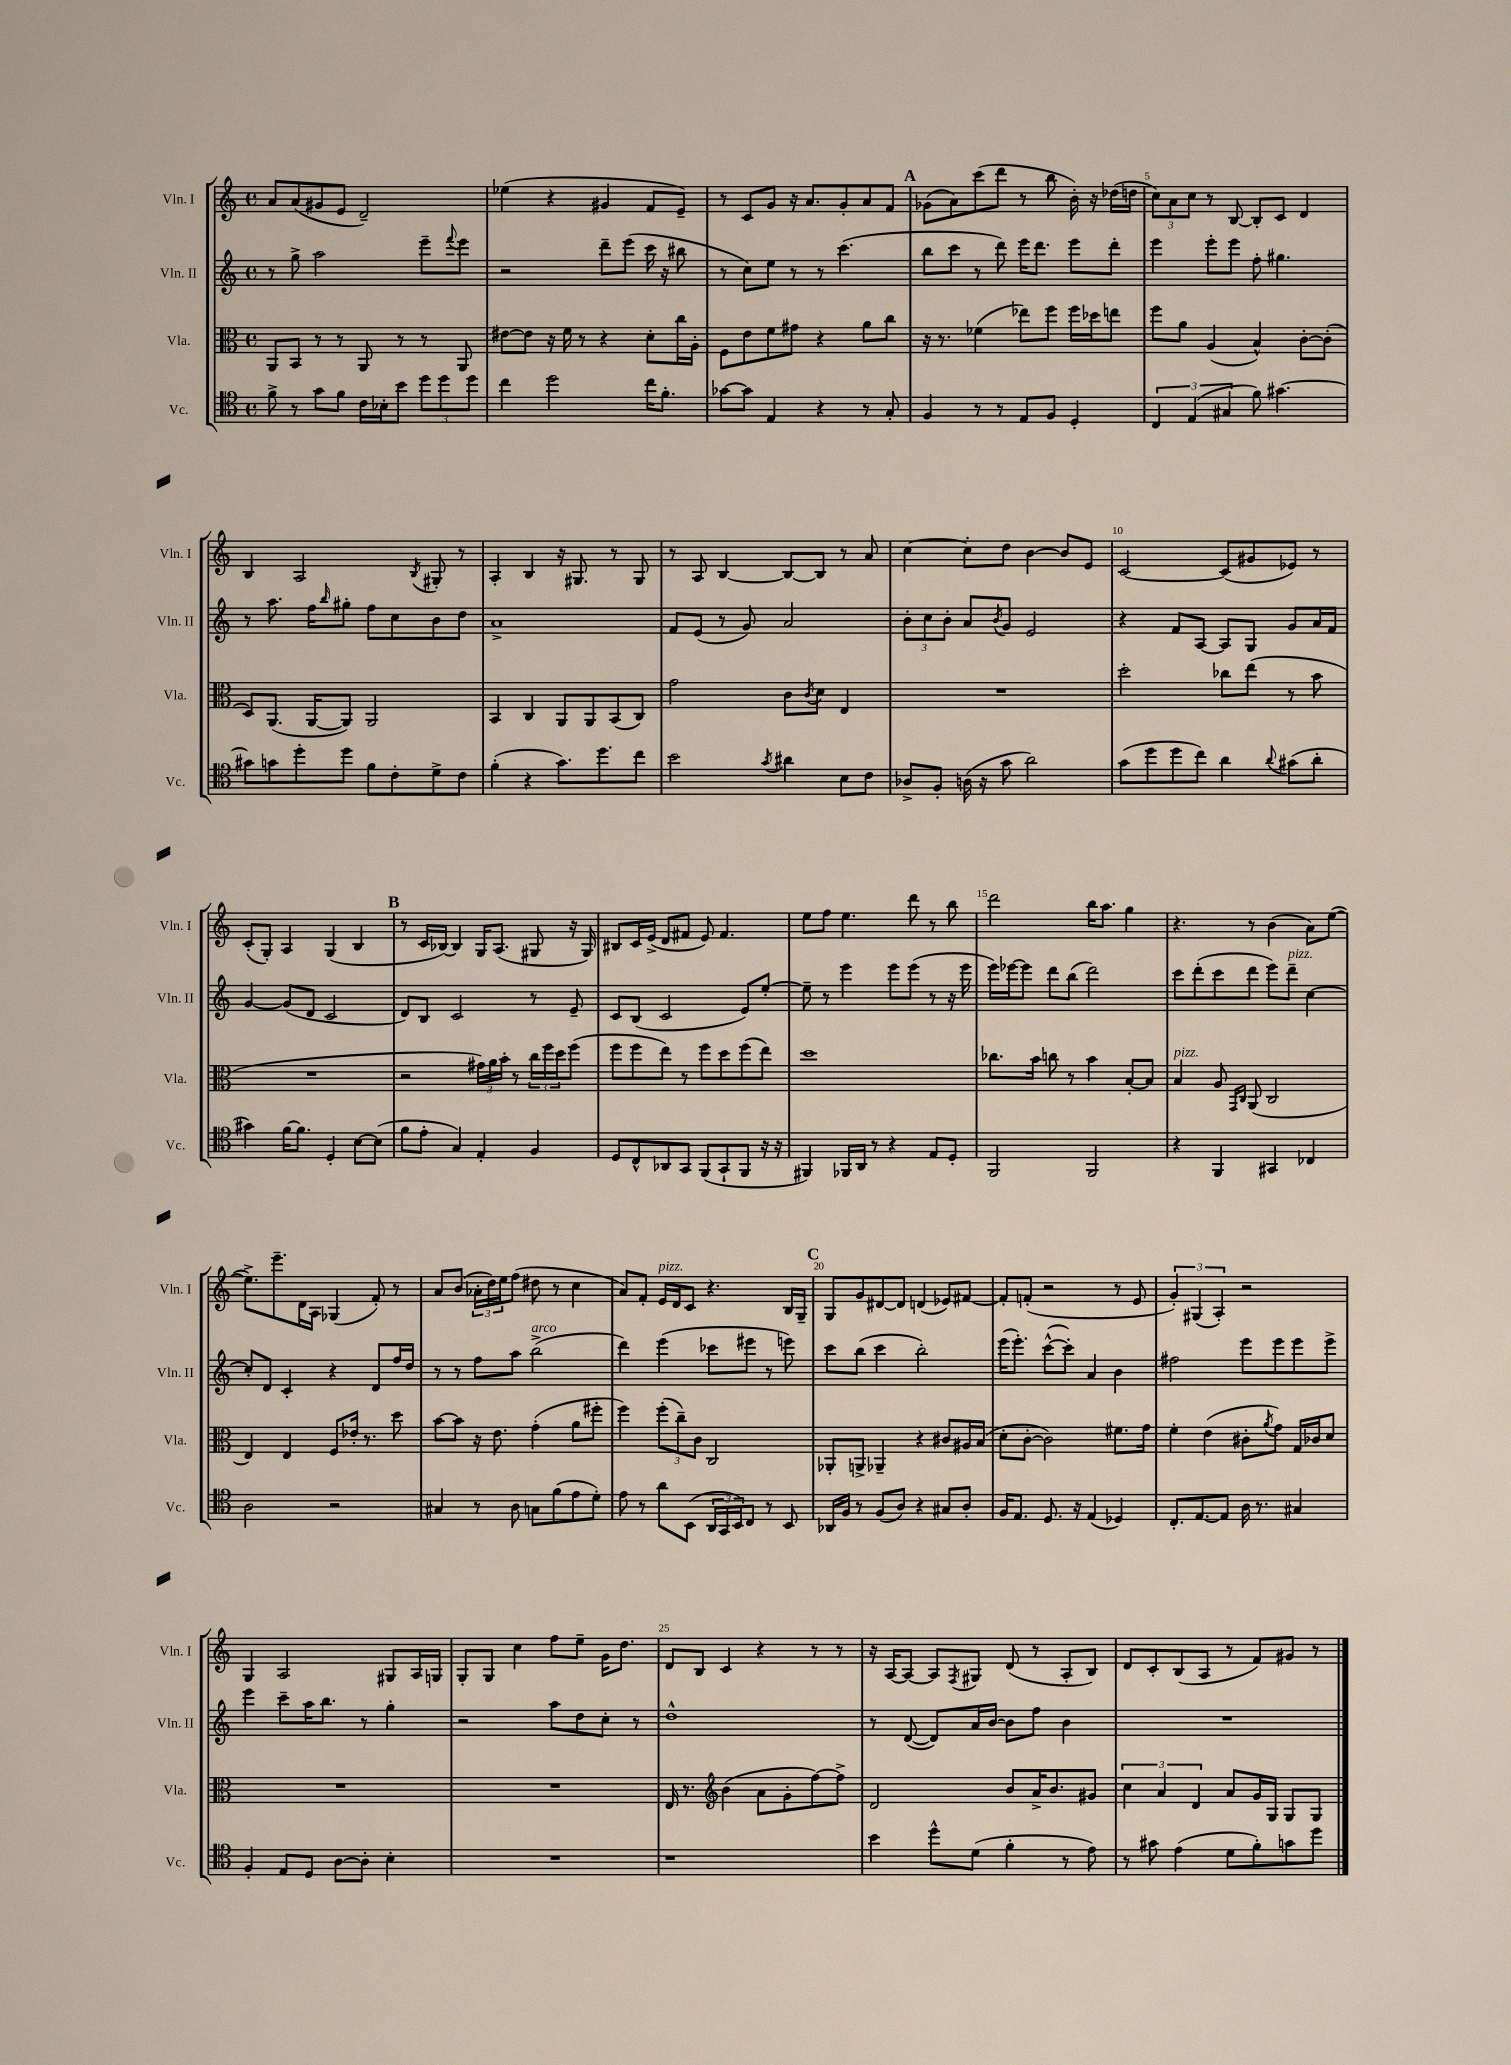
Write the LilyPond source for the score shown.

<<
\new StaffGroup <<
\new Staff = "s0" \with { instrumentName = "Vln. I" shortInstrumentName = "Vln. I" } {
    \clef treble \key c \major \defaultTimeSignature \time 4/4
    a'8 a'8( gis'8 e'8 d'2--) |
    ees''4( r4 gis'4 f'8 e'8--) |
    r8 c'8 g'8 r16 a'8. g'8-. a'8 f'8 |
    \mark \markup { \bold "A" } ges'8( a'8) c'''8( d'''8 r8 b''8 b'16-.) r16 des''16( d''16 |
    \tuplet 3/2 { c''8) a'8 c''8 } r8 b8~ b8-. c'8 d'4 |
    b4 a2 \acciaccatura { b8 } gis8-. r8 |
    a4-. b4 r16 gis8. r8 gis8 |
    r8 a8 b4~ b8~ b8 r8 a'8 |
    c''4~ c''8-. d''8 b'4~ b'8 e'8 |
    c'2~ c'8( gis'8 ees'8) r8 |
    c'8-.( g8-.) a4 g4( b4 |
    \mark \markup { \bold "B" } r8 c'16 bes16~) bes4 g16 a8.( gis8 r16 gis16) |
    bis8 c'16 e'16->( d'8 fis'8 e'8) fis'4. |
    e''8 f''8 e''4. d'''8 r8 b''8 |
    d'''2 b''16 a''8. g''4 |
    r4. r8 b'4( a'8) e''8~( |
    e''8.->) e'''8.-- d'16 a16 ges4( f'8-.) r8 |
    a'8 b'8( \tuplet 3/2 { aes'16-. d''16) e''16 } f''8( dis''8 r8 c''4 |
    a'8) f'8-. e'16^\markup { \italic "pizz." } d'16 c'8 r4. b16 g16-- |
    \mark \markup { \bold "C" } g8 g'8 dis'8~ dis'8 d'4( ees'8) fis'8~ |
    fis'8-. f'8-.( r2 r8 e'8 |
    \tuplet 3/2 { g'4-.) gis4( a4-.) } r2 |
    g4 a2 gis8 a16 g16 |
    g8-. g8 c''4 f''8 e''8-- g'16 d''8. |
    d'8 b8 c'4 r4 r8 r8 |
    r16 a16~ a8~ a8 \acciaccatura { f8 } gis8 d'8( r8 a8-. b8) |
    d'8 c'8-. b8( a8 r8 f'8) gis'8 r8 \bar "|." |
}
\new Staff = "s1" \with { instrumentName = "Vln. II" shortInstrumentName = "Vln. II" } {
    \clef treble \key c \major \defaultTimeSignature \time 4/4
    r8 g''8-> a''2 e'''8-- \appoggiatura { f'''8 } e'''8 |
    r2 d'''8-- e'''8( c'''16 r16 bis''8 |
    r8 c''8) e''8 r8 r8 c'''4.( |
    \mark \markup { \bold "A" } b''8 c'''8 r8 d'''8) e'''16 d'''8. e'''8 d'''8-. |
    e'''4 e'''8-. e'''8 f''8-. gis''4. |
    r8 a''8. f''16 \grace { b''16 } gis''8-. f''8 c''8 b'8 d''8 |
    a'1-> |
    f'8 e'8( r8 g'8) a'2 |
    \tuplet 3/2 { b'8-. c''8 b'8-. } a'8 \acciaccatura { b'8 } g'8 e'2 |
    r4 f'8 a8~ a8 g8 g'8 a'16 f'16 |
    g'4~ g'8( d'8 c'2 |
    \mark \markup { \bold "B" } d'8) b8 c'2 r8 e'8-- |
    c'8 b8( c'2 e'8) e''8~-. |
    e''8-- r8 e'''4 e'''8 e'''8( r8 r16 e'''16 |
    e'''16) ees'''16~ ees'''8 d'''8 b''8( d'''2) |
    c'''8 d'''8-.( c'''8 d'''8 e'''8) d'''8--^\markup { \italic "pizz." } c''4~ |
    c''8-. d'8 c'4-. r4 d'8 f''16 d''16 |
    r8 r8 f''8 a''8 b''2->^\markup { \italic "arco" }( |
    d'''4) e'''4( ces'''8 eis'''8 r8 e'''8) |
    \mark \markup { \bold "C" } c'''8 b''8( c'''4 b''2-.) |
    e'''16( e'''8.-.) c'''8~-^( c'''8-.) a'4 b'4 |
    fis''2 e'''8 e'''8 e'''8 e'''8-> |
    e'''4 c'''8-- a''16 b''8. r8 g''4-. |
    r2 a''8 d''8 c''8-. r8 |
    d''1-^ |
    r8 d'8~( d'8) a'16 b'16~ b'8 f''8 b'4 |
    R1 \bar "|." |
}
\new Staff = "s2" \with { instrumentName = "Vla." shortInstrumentName = "Vla." } {
    \clef alto \key c \major \defaultTimeSignature \time 4/4
    a,8 b,8 r8 r8 a,8 r8 r8 a,8 |
    eis'8~ eis'8 r16 f'16 r8 r4 d'8-. c''16 a16-. |
    f8 e'8 f'8 gis'8 r4 a'8 c''8 |
    \mark \markup { \bold "A" } r16 r8. fes'4( ees''8) f''8 f''16 des''16 e''8 |
    f''8 a'8 a4( b4-^) c'8~-. c'8-.( |
    d8) a,8.( a,16~ a,8) a,2 |
    b,4 c4 a,8 a,8 b,8( c8) |
    g'2 c'8 \acciaccatura { c'8 } d'8 e4 |
    R1 |
    d''2-. ces''8 e''8( r8 b'8 |
    R1 |
    \mark \markup { \bold "B" } r2 \tuplet 3/2 { gis'16) a'16 b'16-. } r8 \tuplet 3/2 { c''16 f''16 d''16 } f''8( |
    f''8 f''8 e''8) r8 f''8 d''8 f''8( e''8) |
    d''1 |
    ces''8. b'16 c''8 r8 b'4 b8~-. b8 |
    b4^\markup { \italic "pizz." } a8 \grace { g,16 c16 } a,8( c2 |
    e4) e4 f8 ees'16-. r8. d''8 |
    b'8~ b'8 r16 e'8. g'4-.( a'8 fis''8-. |
    f''4) \tuplet 3/2 { f''8-.( c''8--) c'8 } c2 |
    \mark \markup { \bold "C" } aes,8-. a,8-> aes,4-- r4 cis'8 ais16 b16( |
    d'8-. c'8~-. c'2) fis'8. g'16 |
    f'4-. e'4( cis'8-. \acciaccatura { a'8 } g'8) g16 ces'16 d'8 |
    R1 |
    R1 |
    e16 r8. \clef treble b'4( a'8 g'8-. f''8~) f''8-> |
    d'2 b'8 a'16-> b'8. gis'8 |
    \tuplet 3/2 { c''4 a'4 d'4 } a'8 g'16 g16 g8 g8 \bar "|." |
}
\new Staff = "s3" \with { instrumentName = "Vc." shortInstrumentName = "Vc." } {
    \clef tenor \key c \major \defaultTimeSignature \time 4/4
    f'8-> r8 g'8 f'8 c'16 bes16-. b'8 \tuplet 3/2 { d''8 d''8 d''8 } |
    c''4 d''2 c''16 f'8.-. |
    ges'8~ ges'8 e4 r4 r8 g8-. |
    \mark \markup { \bold "A" } f4 r8 r8 e8 f8 d4-. |
    \tuplet 3/2 { c4 e4( gis4 } f'8) gis'4.~ |
    gis'8 g'8 d''8-. d''8 f'8 c'8-. d'8-> c'8 |
    f'4-.( r4 g'8.) d''8. c''8 |
    b'2 \acciaccatura { g'8 } ais'4 b8 c'8 |
    aes8-> f8-. a16( r16 g'8 a'2) |
    g'8( d''8 d''8 c''8) a'4 \appoggiatura { a'8 } gis'8( a'8-. |
    gis'4) f'16~ f'8. d4-. b8~ b8( |
    \mark \markup { \bold "B" } f'8 e'8-. g4) e4-. f4 |
    d8 c8-^ aes,8 g,8 f,8( g,8-! f,8 r16 r16 |
    fis,4) fes,16 a,16 r8 r4 e8 d8-. |
    f,2 f,2 |
    r4 f,4 gis,4 ces4 |
    a2 r2 |
    gis4 r8 a8 g8 f'8( e'8 d'8-.) |
    e'8 r8 a'8 b,8( \tuplet 3/2 { a,16 g,16 b,16) } c8 r8 b,8 |
    \mark \markup { \bold "C" } aes,16 f16 r8 f8( a8) r4 gis8 a8-. |
    f16 e8. d8. r16 e4( des4) |
    c8.-. e8.~ e8 a16 r8. gis4 |
    f4-. e8 d8 a8~ a8-. b4-. |
    R1 |
    r1 |
    b'4 d''8-^ d'8( f'4-. r8 e'8) |
    r8 gis'8 e'4( d'8 f'8-.) g'8 d''8 \bar "|." |
}
>>
>>
\layout { \context { \Score \override BarNumber.break-visibility = ##(#f #t #t) barNumberVisibility = #(every-nth-bar-number-visible 5) } }
